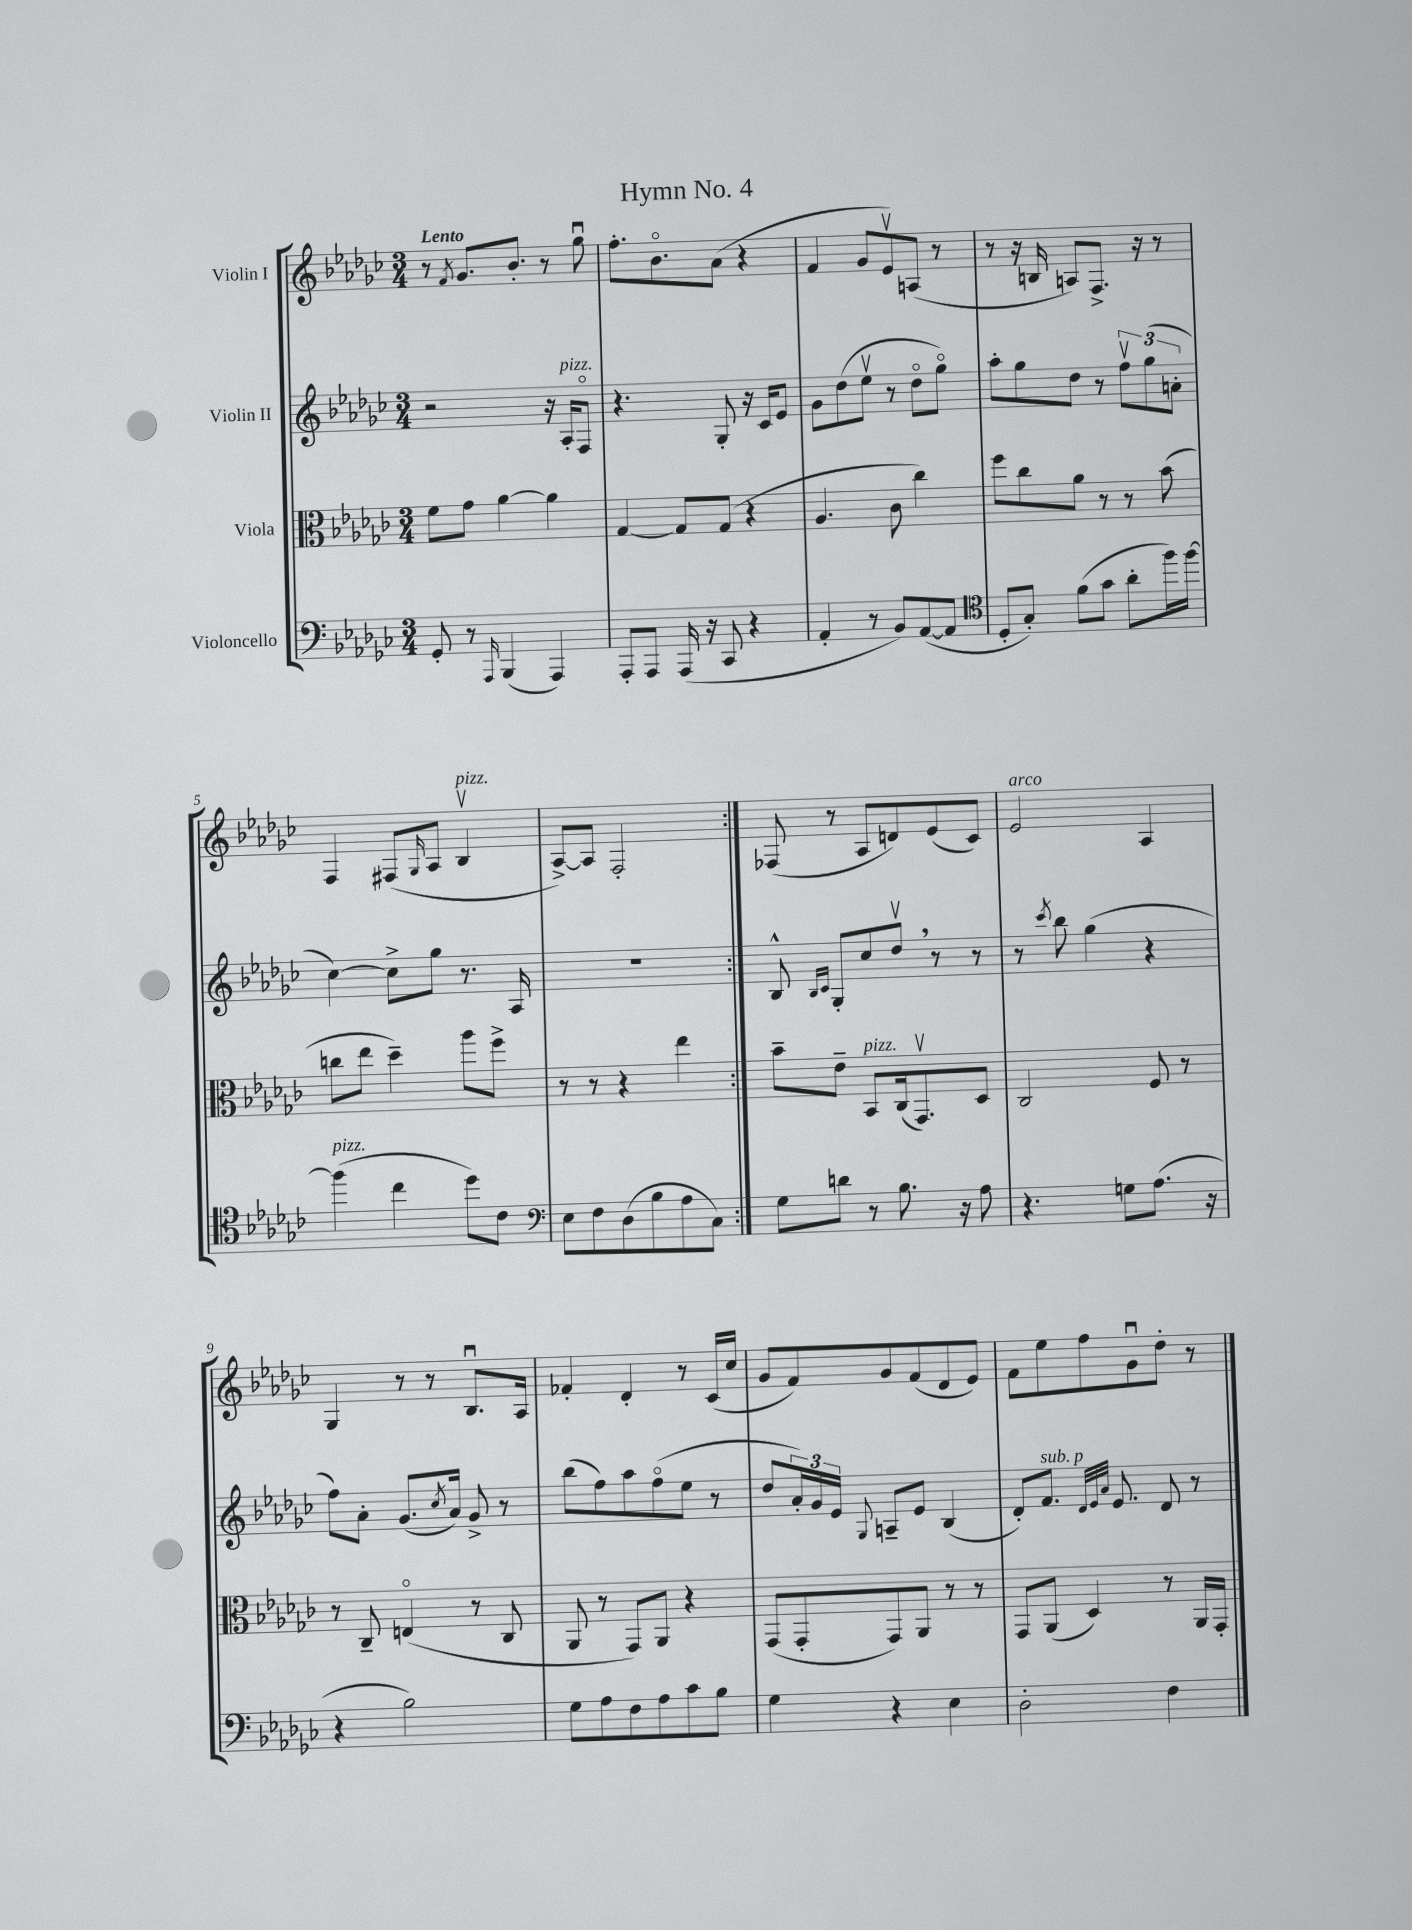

**kern	**kern	**kern	**kern
*staff4	*staff3	*staff2	*staff1
*clefF4	*clefC3	*clefG2	*clefG2
*k[b-e-a-d-g-c-]	*k[b-e-a-d-g-c-]	*k[b-e-a-d-g-c-]	*k[b-e-a-d-g-c-]
*M3/4	*M3/4	*M3/4	*M3/4
8GG-'	8f	2r	8r
.	.	.	8qf
8r	8g-	.	8.g-
16qqAAA-	.	.	.
(4BBB-	[4a-	.	.
.	.	.	8.b-'
4AAA-)	4a-]	16r	8r
.	.	16A-'	.
.	.	8Fo	8gg-u
=	=	=	=
8AAA-'	[4G-	4.r	8.ff'
8AAA-	.	.	.
.	.	.	8.b-o
(16AAA-	8G-]	.	.
16r	.	.	.
8CC-	(8G-	8G-'	(8a-
4r	4r	16r	4r
.	.	16c-	.
.	.	8e-	.
=	=	=	=
4AA-'	4.A-	8g-	4f
.	.	(8dd-	.
8r	.	8ee-v	8g-
8BB-)	8c-	8r	8e-v)
([8AA-	4cc-)	8dd-o	(8A
8AA-]	.	8gg-o)	8r
=	=	=	=
*clefC4	*	*	*
8D-'	8ff	8aa-'	8r
8G-')	8cc-	8gg-	16r
.	.	.	16B
(8f	8a-	8dd-	8A)
8g-	8r	8r	8.F^
8a-'	8r	12ffv	.
.	.	.	16r
.	.	(12gg-	.
16ff)	(8b-	.	8r
.	.	12a'	.
[16ff	.	.	.
=	=	=	=
(4ff]	8cc	[4cc-)	4F
.	8ee-	.	.
4cc-	4dd-~)	8cc-^]	(8F#
.	.	.	16qqG-
.	.	8gg-	8A-
8dd-)	8aa-	8.r	4B-v
8c-	8ff^	.	.
.	.	16A-	.
=	=	=	=
*clefF4	*	*	*
8E-	8r	2.r	[8A-^)
8F	8r	.	8A-]
(8D-	4r	.	2F'
8B-	.	.	.
8A-	4ee-	.	.
8C-)	.	.	.
=:|!	=:|!	=:|!	=:|!
8G-	8b-~	8B-^^	(8F-
.	.	16qqB-	.
.	.	16qqc-	.
8d	8e-~	8G-'	8r
8r	8BB-	8cc-	8A-
8.B-	(16C-	8dd-v	8d)
.	8.GG-v)	.	.
.	.	8r	(8e-
16r	.	.	.
8A-	8D-	8r	8c-)
=	=	=	=
4.r	2C-	8r	2e-
.	.	8qccc-	.
.	.	8bb-	.
.	.	(4gg-	.
8G	.	.	.
(8.A-	8F	4r	4A-
.	8r	.	.
16r	.	.	.
=	=	=	=
4r	8r	8ff)	4G-
.	8C-~	8a-'	.
2B-)	(4Eo	(8.g-	8r
.	.	.	8r
.	.	8qcc-	.
.	.	16a-)	.
.	8r	8g-^	8.B-u
.	8C-	8r	.
.	.	.	16A-
=	=	=	=
8G-	8AA-	(8bb-	4f-'
8A-	8r	8ff)	.
8F	8GG-)	8aa-	4d-'
8A-	8AA-	(8ffo	.
8c-	4r	8ee-	8r
8B-	.	8r	(16c-
.	.	.	16cc-
=	=	=	=
4G-	(8GG-	8dd-	8g-
.	8GG-'	24a-')	8f)
.	.	24g-	.
.	.	24e-	.
.	.	8qqG-	.
4r	8GG-)	8A~	8g-
.	8AA-	8e-	(8f
4E-	8r	(4B-	8d-
.	8r	.	8e-)
=	=	=	=
2D-'	8GG-	8d-')	8f
.	(8AA-	8.f	8ee-
.	4D-)	.	8ff
.	.	32qqd-	.
.	.	32qqe-	.
.	.	32qqa-	.
.	.	8.e-	.
.	.	.	8g-u
4F	8r	8d-	8dd-'
.	16AA-	8r	8r
.	16GG-'	.	.
==	==	==	==
*-	*-	*-	*-
